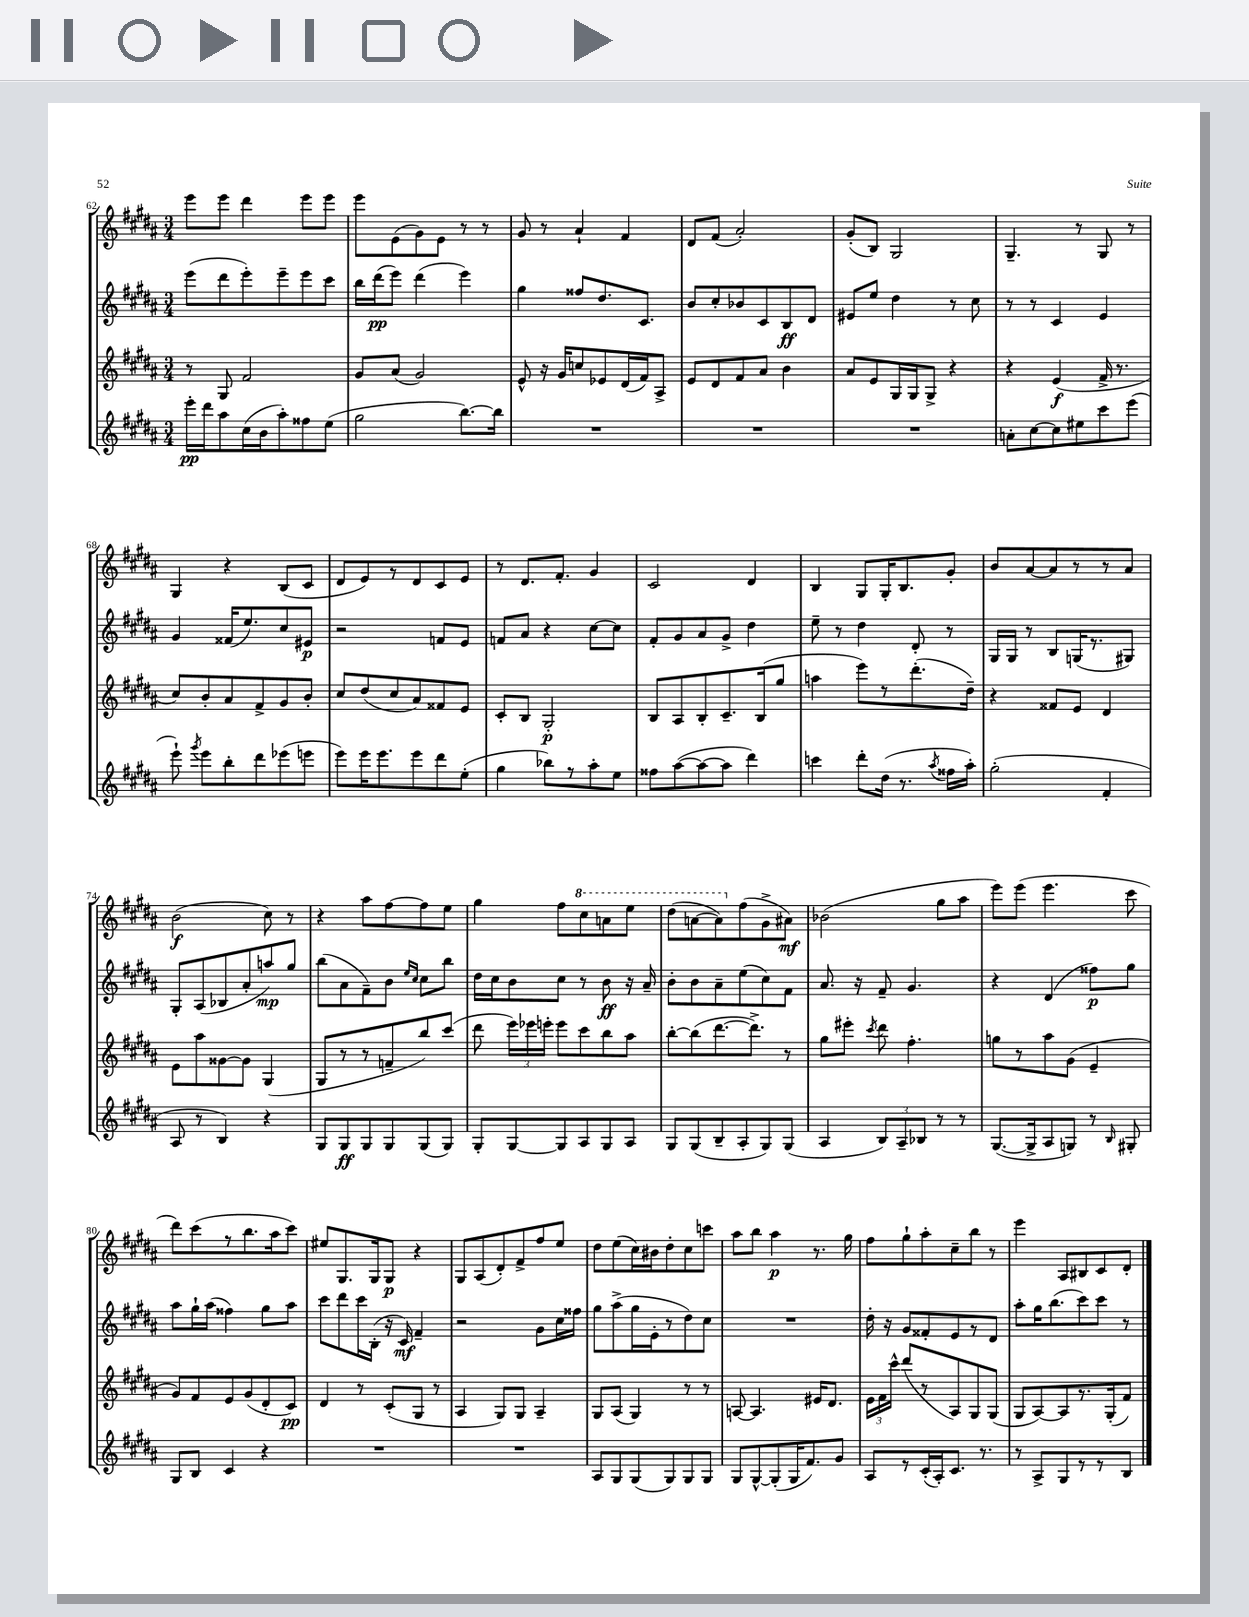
<<
\new StaffGroup <<
\new Staff = "s0" {
    \clef treble \key b \major \numericTimeSignature \time 3/4
    \autoBeamOff e'''8[ e'''8] dis'''4 e'''8[ e'''8] |
    e'''8[ e'8( gis'8) e'8] r8 r8 |
    gis'8 r8 ais'4-! fis'4 |
    dis'8[ fis'8]( ais'2-.) |
    gis'8[-.( b8]) gis2 |
    gis4.-- r8 gis8 r8 |
    gis4 r4 b8[( cis'8] |
    dis'8[ e'8) r8 dis'8 cis'8 e'8] |
    r8 dis'8.[ fis'8.]-. gis'4 |
    cis'2 dis'4 |
    b4 gis8[ gis16-. b8. gis'8]-. |
    b'8[ ais'8~ ais'8 r8 r8 ais'8] |
    b'2\f( cis''8) r8 |
    r4 ais''8[ fis''8~ fis''8 e''8] |
    gis''4 fis''8[ \ottava #1 cis'''8 a''8 e'''8] |
    dis'''8[( a''8~ a''8) \ottava #0 fis''8( gis'8-> ais'!8]\mf) |
    bes'2( gis''8[ ais''8] |
    e'''8[) e'''8]( e'''4. cis'''8 |
    dis'''8[) cis'''8( r8 b''8. ais''16 cis'''8]) |
    eis''8[ gis8. gis16 gis8]\p r4 |
    gis8[ ais8( dis'8-.) fis'8-> fis''8 e''8] |
    dis''8[ e''8( cis''16) bis'16 dis''8-. cis''8 c'''8] |
    ais''8[ b''8] ais''4\p r8. gis''16 |
    fis''8[ gis''8-! ais''8-. cis''8-- b''8] r8 |
    e'''4 ais8[ bis8 cis'8 dis'8]-. \bar "|." |
}
\new Staff = "s1" {
    \clef treble \key b \major \numericTimeSignature \time 3/4
    \autoBeamOff e'''8[( dis'''8 e'''8-.) e'''8-- e'''8 cis'''8] |
    b''16[ dis'''16\pp( e'''8]) dis'''4( e'''4) |
    gis''4 fisis''8[ dis''8. cis'8.] |
    b'8[ cis''8-. bes'8 cis'8 b8\ff dis'8] |
    eis'8[ e''8] dis''4 r8 cis''8 |
    r8 r8 cis'4 e'4 |
    gis'4 fisis'16[( e''8.) cis''8 eis'8]\p |
    r2 f'8[ e'8] |
    f'8[ ais'8] r4 cis''8[~ cis''8] |
    fis'8[-. gis'8 ais'8 gis'8]-> dis''4 |
    e''8-- r8 dis''4 dis'8-. r8 |
    gis16[ gis16] r8 b8[ g16( r8. gis8]) |
    gis8[-. ais8( bes8 ais'8-. a''8\mp) gis''8] |
    b''8[( ais'8 fis'8--) b'8] \grace { e''16[ cis''16] } cis''8[ b''8] |
    dis''16[ cis''16 b'8 cis''8] r8 b'8\ff r16 ais'16-- |
    b'8[-. b'8 ais'8-- e''8( cis''8) fis'8] |
    ais'8. r16 fis'8-- gis'4. |
    r4 dis'4( fisis''8[\p) gis''8] |
    ais''8[ gis''16-! ais''16]( fisis''4) gis''8[ ais''8] |
    cis'''8[ dis'''8 cis'''16 b16]-.( r16 cis'16\mf) fis'4-- |
    r2 gis'8[ cis''16 fisis''16] |
    gis''8[ ais''8->( gis''16 e'16-. r8 dis''8) cis''8] |
    R2. |
    dis''16-. r16 gis'8[ fisis'8-. e'8 r8 dis'8] |
    ais''8[-. gis''16 b''8.( cis'''8) cis'''8] r8 \bar "|." |
}
\new Staff = "s2" {
    \clef treble \key b \major \numericTimeSignature \time 3/4
    \autoBeamOff r8 gis8 fis'2 |
    gis'8[ ais'8]( gis'2) |
    e'8-^ r16 gis'16[ c''8 ees'8 dis'16( fis'16) ais8]-> |
    e'8[ dis'8 fis'8 ais'8] b'4 |
    ais'8[ e'8 gis16 gis16 gis8]-> r4 |
    r4 e'4\f( fis'16-> r8. |
    cis''8[) b'8-. ais'8 fis'8-> gis'8 b'8]-. |
    cis''8[ dis''8( cis''8 ais'8) fisis'8 e'8] |
    cis'8[-. b8] gis2-.\p |
    b8[ ais8 b8-. cis'8.-- b16( gis''8] |
    a''4 e'''8[) r8 dis'''8.-.( dis''16]--) |
    r4 fisis'8[ e'8] dis'4 |
    e'8[ ais''8 gisis'8~ gisis'8] gis4( |
    gis8[ r8 r8 f'8-- b''8) cis'''8]( |
    dis'''8 \tuplet 3/2 { e'''16[) ees'''16 e'''16]-. } e'''8[ cis'''8 b''8 ais''8] |
    b''8[~-. b''8( dis'''8.~ dis'''8.]->) r8 |
    gis''8[ eis'''8]-. \acciaccatura { cis'''8 } dis'''8 fis''4.-. |
    g''8[ r8 ais''8 gis'8]( e'4-- |
    gis'8[) fis'8 e'8 gis'8( dis'8-. cis'8]\pp) |
    dis'4 r8 cis'8[-.( gis8] r8 |
    ais4 gis8[) gis8] ais4-- |
    gis8[ ais8]( gis4) r8 r8 |
    a8~ a4. eis'16[ dis'8.] |
    \tuplet 3/2 { e'16[ fis'16 cis'''16]-^ } dis'''8[( r8 ais8) gis8 gis8]( |
    gis8[ ais8~) ais8 r8. gis16-.( fis'8]) \bar "|." |
}
\new Staff = "s3" {
    \clef treble \key b \major \numericTimeSignature \time 3/4
    \autoBeamOff e'''16[-.\pp dis'''16 ais''8 cis''16( b'16 ais''8-.) fisis''8 e''8]( |
    gis''2 b''8.[~) b''16] |
    R2. |
    R2. |
    R2. |
    a'8[-. cis''8~ cis''8 eis''8 cis'''8 e'''8]( |
    e'''8-!) \acciaccatura { gis'''8 } e'''8[ b''8-. dis'''8 ees'''8( e'''8] |
    e'''8[) e'''16 e'''8. e'''8 dis'''8 e''8]-.( |
    gis''4 bes''8[) r8 ais''8-. e''8] |
    fisis''8[ ais''8~( ais''8~ ais''8] dis'''4) |
    c'''4 dis'''8[-. dis''16]( r8. \acciaccatura { ais''8 } fisis''16[ ais''16]-.) |
    gis''2-.( fis'4-. |
    ais8 r8 b4) r4 |
    gis8[ gis8\ff gis8 gis8 gis8( gis8]) |
    gis8[-. gis8~ gis8 ais8 gis8 ais8] |
    gis8[ gis8( b8-- ais8-. gis8) gis8]( |
    ais4 \tuplet 3/2 { b8[) ais8-- bes8] } r8 r8 |
    gis8.[~( gis16-> ais8 g8]) r8 \grace { b16 } gis8-. |
    gis8[ b8] cis'4 r4 |
    R2. |
    R2. |
    ais8[ gis8 gis8( gis8) gis8 gis8] |
    gis8[ gis8~-^ gis8-.( gis16 fis'8.) gis'8] |
    ais8[ r8 cis'16-.( ais16-.) cis'8.] r8. |
    r8 ais8[-> gis8 r8 r8 b8] \bar "|." |
}
>>
>>
\layout { \context { \Score currentBarNumber = #62 } }
